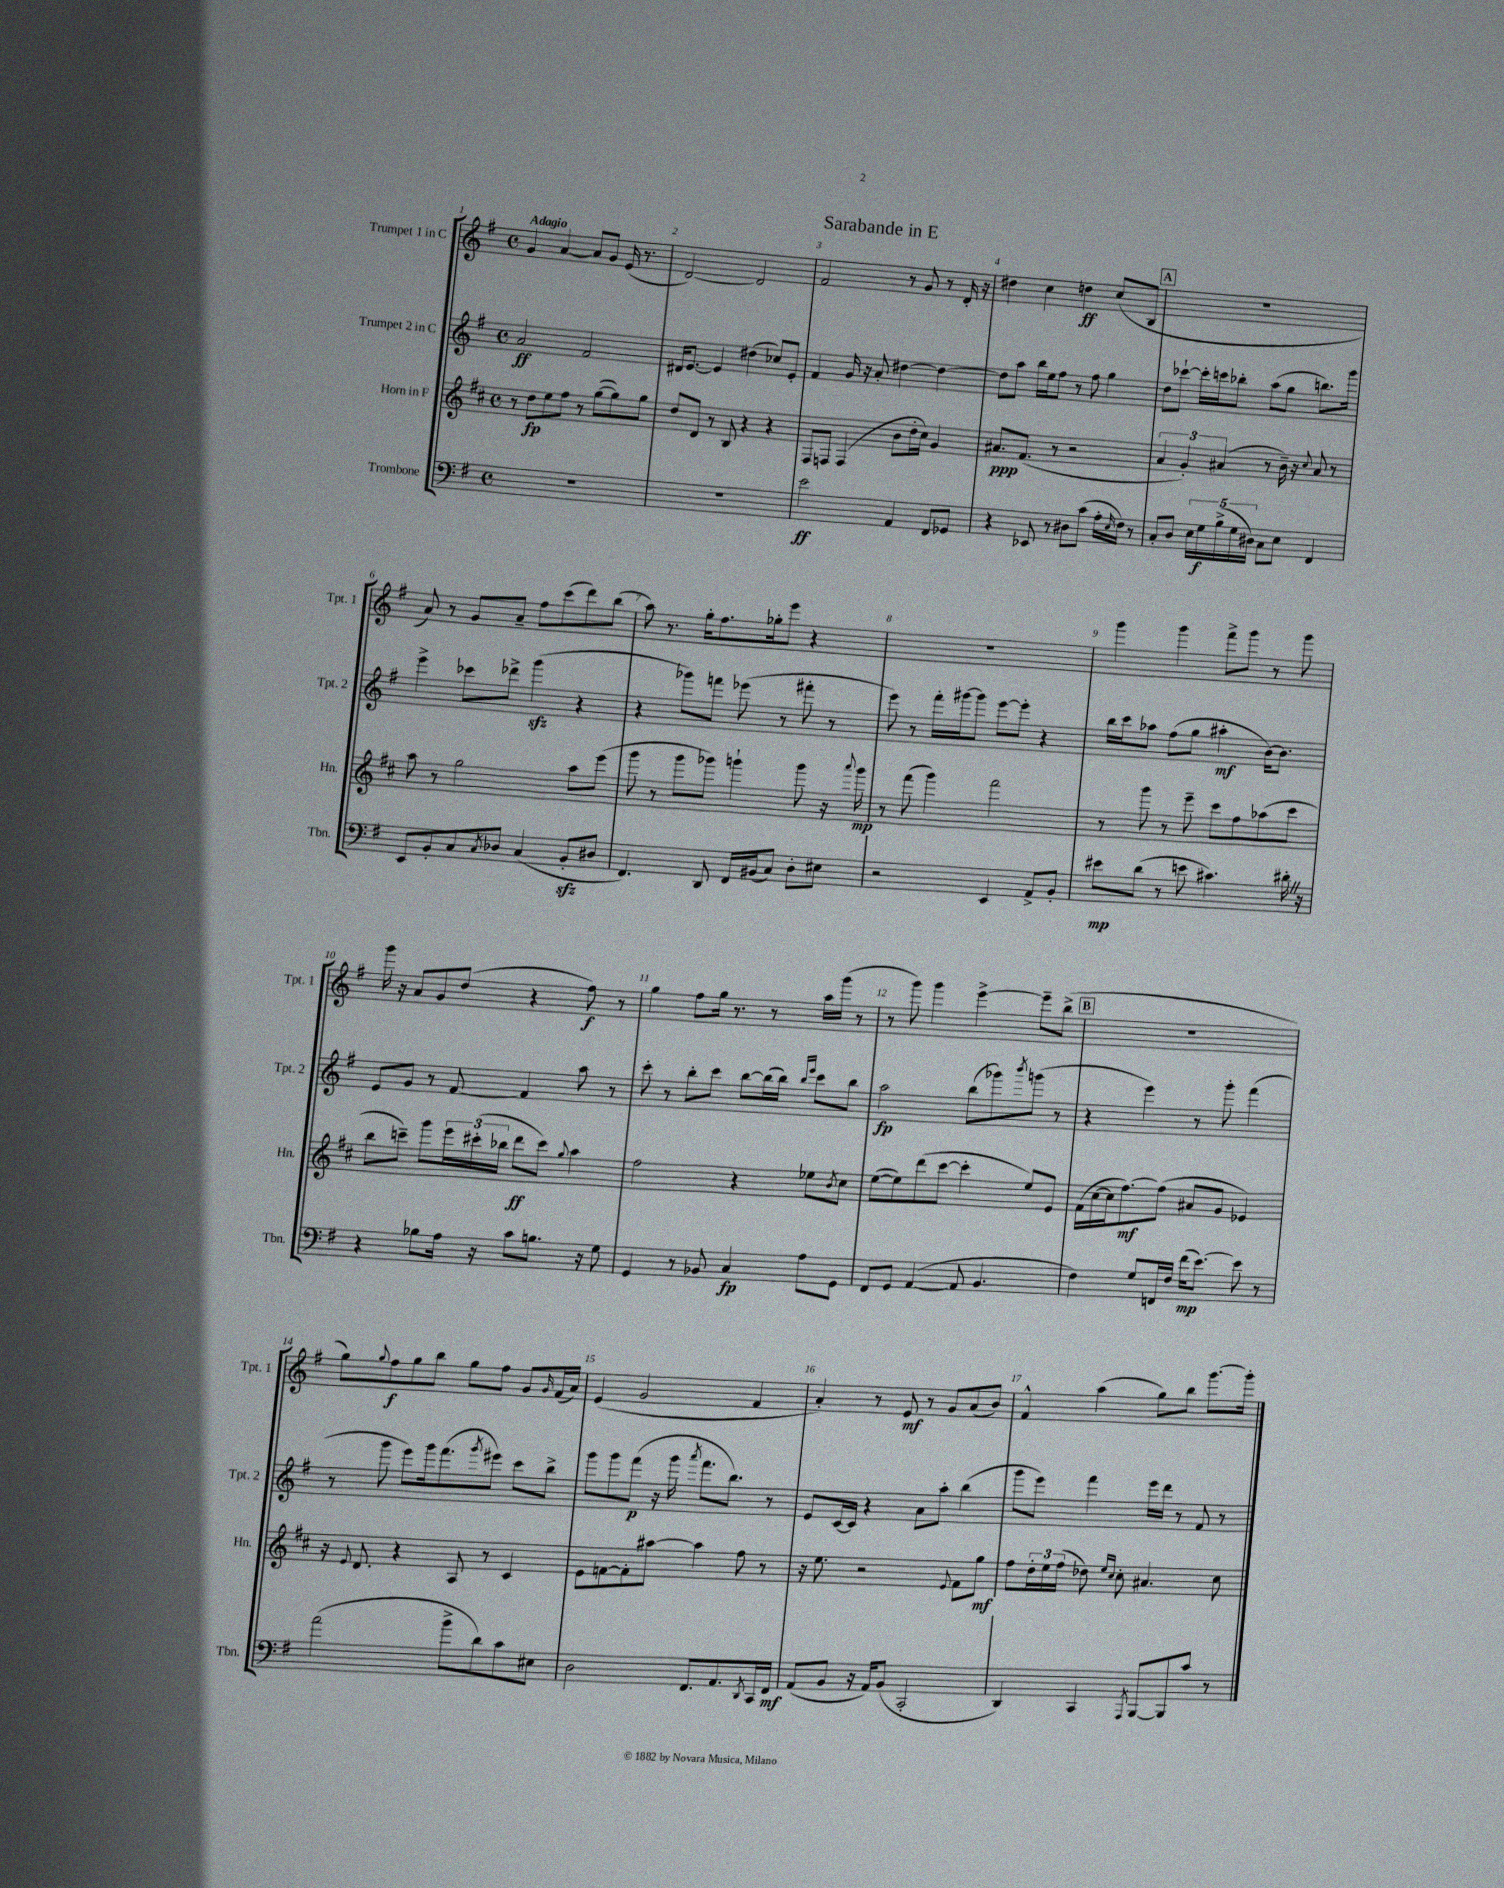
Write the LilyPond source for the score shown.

\header { title = "Sarabande in E" }
<<
\new StaffGroup <<
\new Staff = "s0" \with { instrumentName = "Trumpet 1 in C" shortInstrumentName = "Tpt. 1" } {
    \clef treble \key g \major \defaultTimeSignature \time 4/4 \tempo "Adagio"
    g'4 a'4~ a'8 g'8 e'16( r8. |
    d'2~) d'2 |
    fis'2 r8 g'8 r8 d'16-. r16 |
    dis''4 c''4 d''4\ff c''8( b8 |
    \mark \markup { \box "A" } R1 |
    a'8) r8 g'8 a'8-- fis''8 c'''8( d'''8) b''8( |
    a''8) r8. g''16-. fis''8. ges''16-. e'''8 r4 |
    R1 |
    g'''4 g'''4 fis'''8-> g'''8 r8 g'''8 |
    g'''16 r16 a'8 g'8 d''8( r4 fis''8\f) r8 |
    g''4 fis''8 g''16 r8. r8 a''16 g'''16( r8 |
    r8 g'''8) g'''4 e'''4~-> e'''8-- b''8->( |
    \mark \markup { \box "B" } R1 |
    g''8) \appoggiatura { g''8 } fis''8\f g''8 b''8 g''8 fis''8 g'8 \grace { g'16 } fis'16( a'16) |
    e'4( g'2 fis'4 |
    a'4-.) r8 e'8\mf r8 g'8 a'8( b'8) |
    fis'4-^ a''4( g''8) b''8 g'''8.~ g'''16-. \bar "|." |
}
\new Staff = "s1" \with { instrumentName = "Trumpet 2 in C" shortInstrumentName = "Tpt. 2" } {
    \clef treble \key g \major \defaultTimeSignature \time 4/4
    a'2\ff fis'2 |
    dis'16 e'8.~ e'4 dis''4( ces''8) e'8-. |
    fis'4 g'16 r16 a'8-. dis''4~ dis''4~ |
    dis''8 a''8 b''16 e''16 fis''8 r8 fis''8 g''4 |
    \mark \markup { \box "A" } d''8 ces'''8~-! ces'''16-. c'''16 bes''8-. a''8( g''8 b''8.) g'''16 |
    e'''4-> ces'''8 des'''8-> g'''4\sfz( r4 |
    r4 ges'''8) f'''8 ees'''8( r8 fis'''8-. r8 |
    e'''8) r8 fis'''16-. gis'''16~ gis'''8 e'''8~ e'''8-. r4 |
    b''16 c'''16 aes''8 fis''8( g''8 ais''4-.\mf b'16~) b'8. |
    e'8 g'8 r8 fis'8~ fis'4 a''8 r8 |
    c'''8-. r8 b''8-. c'''8 b''8~ b''16( b''16) \grace { b''16 e'''16 } c'''8 b''8 |
    a''2\fp b''8( ges'''8) \acciaccatura { b'''8 } g'''8( r8 |
    \mark \markup { \box "B" } r4 e'''4) r8 g'''8-. fis'''4( |
    r8 g'''8 e'''8) g'''16 fis'''8.( \acciaccatura { g'''8 } eis'''8) c'''8 b''8-> |
    g'''8 g'''8 fis'''8\p( r16 g'''16 \acciaccatura { a'''8 } fis'''8. b''8.) r8 |
    e'8 c'16~ c'16 r4 a'8 a''8-. b''4( |
    g'''8 e'''8) fis'''4 e'''16 d'''16 r8 fis'8 r8 \bar "|." |
}
\new Staff = "s2" \with { instrumentName = "Horn in F" shortInstrumentName = "Hn." } {
    \clef treble \key d \major \defaultTimeSignature \time 4/4
    r8 d''8\fp e''8 fis''8 r8 g''8~( g''8) g''8 |
    d''8 d'8 r8 b8 r4 r4 |
    fis8 f8 f4( b'8 d''16-. cis''16) g'4 |
    ais'8.\ppp fis'8.( r8 r2 |
    \mark \markup { \box "A" } \tuplet 3/2 { a'4 g'4-.) ais'4( } r8 b'16--) r16 \appoggiatura { cis''8 } ais'8 r8 |
    a''8 r8 g''2 a''8 e'''8( |
    g'''8 r8 g'''8 ges'''8) g'''4-! g'''8 r16 \appoggiatura { a'''8 } g'''16\mp |
    r8 fis'''8( g'''4) fis'''2 |
    r8 g'''8 r8 e'''8-- cis'''8 fis''8 aes''8( cis'''8 |
    b''8 c'''8--) g'''8 \tuplet 3/2 { e'''16 cis'''16-.( bes''16 } d'''8\ff cis'''8) \appoggiatura { g''8 } a''4 |
    fis''2 r4 ees''8 \acciaccatura { b'8 } cis''8 |
    e''8~( e''8) d'''8( cis'''8~ cis'''4-. e''8) e'8 |
    \mark \markup { \box "B" } fis'16( cis''16~ cis''16 fis''8.~\mf) fis''8( ais'8 g'8 ees'4) |
    r16 \appoggiatura { e'8 } d'8. r4 a8 r8 cis'4 |
    e'8 f'8~ f'8-. ais''8~ ais''4 fis''8 r8 |
    r16 e''8. r2 \appoggiatura { e'8 } fis'8 g''8\mf |
    fis''8 \tuplet 3/2 { d''16-. e''16 fis''16( } des''8) \grace { e''16 cis''16 } cis''8-. ais'4. cis''8 \bar "|." |
}
\new Staff = "s3" \with { instrumentName = "Trombone" shortInstrumentName = "Tbn." } {
    \clef bass \key g \major \defaultTimeSignature \time 4/4
    R1 |
    R1 |
    e'2\ff a,4 fis,8 ges,8 |
    r4 ees,8 r8 dis8 c'8( a16-. \grace { e16 } fis16) r8 |
    \mark \markup { \box "A" } c8-. d8 \tuplet 5/4 { e16 g16\f b16->( g16 dis16) } c8 e8 fis,4 |
    e,8 b,8-. c8 \acciaccatura { c8 } des8 c4( b,8-.\sfz dis8 |
    fis,4.) d,8 fis,16 bis,16( c8) d8-. eis8 |
    r2 e,4 a,8-> b,8-. |
    eis'8\mp d'8( r8 e'8 cis'4.) dis'16-. \once \override BreathingSign.text = \markup { \musicglyph "scripts.caesura.straight" } \breathe r16 |
    r4 bes8 a16 r16 c'8 b8. r16 g8 |
    g,4 r8 bes,8 c4\fp a8 g,8 |
    fis,8 g,8 a,4~( a,8 b,4. |
    \mark \markup { \box "B" } fis4) g8 f,16 fis16 fis'16\mp( e'8.~) e'8 r8 |
    a'2( b'8-> d'8) c'8 eis8 |
    d2 fis,8. a,8. \acciaccatura { d,8 } c,16 fis,16\mf |
    a,8( b,8 r16 a,16) b,8( c,2-. |
    d,4) c,4 \acciaccatura { a,,8 } b,,8~ b,,8 c'8 r8 \bar "|." |
}
>>
>>
\layout { \context { \Score \override BarNumber.break-visibility = ##(#f #t #t) barNumberVisibility = #all-bar-numbers-visible } }
